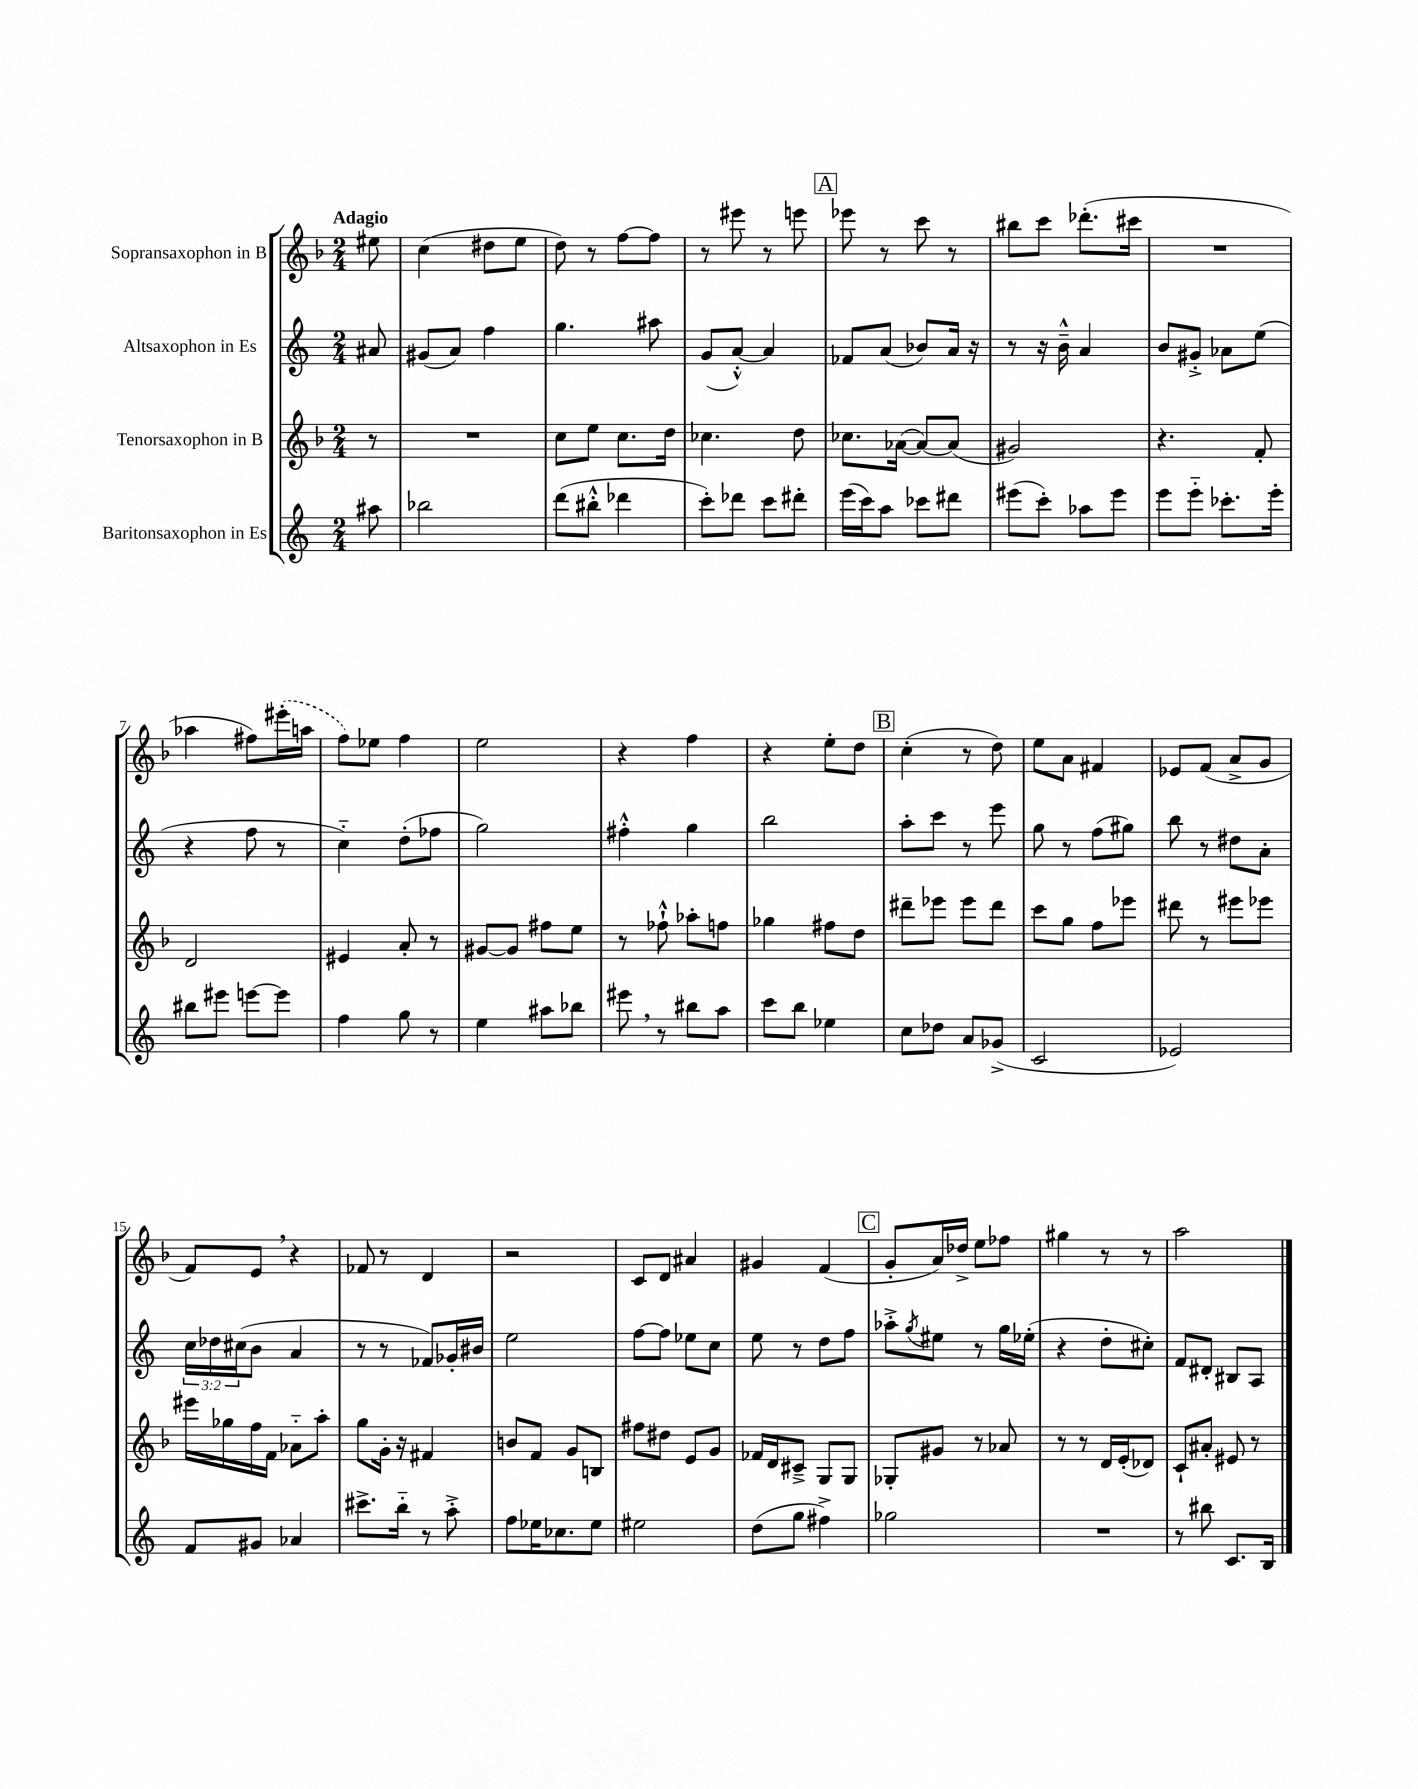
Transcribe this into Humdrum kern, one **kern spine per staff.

**kern	**kern	**kern	**kern
*staff4	*staff3	*staff2	*staff1
*clefG2	*clefG2	*clefG2	*clefG2
*k[]	*k[b-]	*k[]	*k[b-]
*M2/4	*M2/4	*M2/4	*M2/4
8aa#\	8r	8a#/	8ee#\
=	=	=	=
2bb-\	2r	(8g#/L	(4cc\
.	.	8a/J)	.
.	.	4ff\	8dd#\L
.	.	.	8ee\J
=	=	=	=
(8ddd\L	8cc\L	4.gg\	8dd\)
8bb#'^^\J	8ee\J	.	8r
4ddd-\	8.cc\L	.	[8ff\L
.	.	8aa#\	8ff\]J
.	16dd\Jk	.	.
=	=	=	=
8ccc'\L)	4.cc-\	(8g/L	8r
8ddd-\J	.	[8a'^^/J)	8eee#\
8ccc\L	.	4a/]	8r
8ddd#'\J	8dd\	.	8eee\
=	=	=	=
(16eee\LL	8.cc-\L	8f-/L	8eee-\
16ccc\J)	.	.	.
8aa\J	.	(8a/J	8r
.	([16a-\Jk	.	.
8ccc-\L	8a-/_L)	8b-/L)	8ccc\
8ddd#\J	(8a-/]J	16a/Jk	8r
.	.	16r	.
=	=	=	=
(8eee#\L	2g#/)	8r	8bb#\L
8ccc'\J)	.	16r	8ccc\J
.	.	16b~^^\	.
8aa-\L	.	4a/	(8.ddd-'\L
8eee#\J	.	.	.
.	.	.	16ccc#\Jk
=	=	=	=
8eee\L	4.r	8b/L	2r
8eee'~\J	.	8g#'^/J	.
8.ccc-'\L	.	8a-\L	.
.	8f'/	(8ee\J	.
16eee'\Jk	.	.	.
=	=	=	=
8bb#\L	2d/	4r	4aa-\
8eee#\J	.	.	.
[8eee\L	.	8ff\	8ff#\L)
8eee\]J	.	8r	(16eee#'\L
.	.	.	16aa\JJ
=	=	=	=
4ff\	4e#/	4cc'~\)	8ff\L)
.	.	.	8ee-\J
8gg\	8a'/	(8dd'\L	4ff\
8r	8r	8ff-\J	.
=	=	=	=
4ee\	[8g#/L	2gg\)	2ee\
.	8g#/]J	.	.
8aa#\L	8ff#\L	.	.
8bb-\J	8ee\J	.	.
=	=	=	=
8eee#\	8r	4ff#'^^\	4r
8r	8ff-`^^\	.	.
8bb#\L	8aa-'\L	4gg\	4ff\
8aa\J	8ff\J	.	.
=	=	=	=
8ccc\L	4gg-\	2bb\	4r
8bb\J	.	.	.
4ee-\	8ff#\L	.	8ee'\L
.	8dd\J	.	8dd\J
=	=	=	=
8cc\L	8ddd#~\L	8aa'\L	(4cc'\
8dd-\J	8eee-\J	8ccc\J	.
8a/L	8eee-\L	8r	8r
(8g-^/J	8ddd#\J	8eee\	8dd\)
=	=	=	=
2c/	8ccc\L	8gg\	8ee\L
.	8gg\J	8r	8a\J
.	8ff\L	(8ff\L	4f#/
.	8eee-\J	8gg#\J)	.
=	=	=	=
2e-/)	8ddd#\	8bb\	8e-/L
.	8r	8r	(8f/J
.	8eee#\L	8dd#\L	8a^/L
.	8eee-\J	8a'\J	8g/J
=	=	=	=
8f/L	16eee#\LL	24cc\LL	8f/L)
.	.	24dd-\	.
.	16gg-\	.	.
.	.	(24cc#\J	.
8g#/J	16ff\	8b\J	8e/J
.	16f\JJ	.	.
4a-/	8a-'~\L	4a/	4r
.	8aa'\J	.	.
=	=	=	=
8.ccc#^\L	8gg\L	8r	8f-/
.	16g'\Jk	8r	8r
16bb'~\Jk	16r	.	.
8r	4f#/	8f-/L)	4d/
8aa'^\	.	16g-'/L	.
.	.	16b#/JJ	.
=	=	=	=
8ff\L	8b/L	2ee\	2r
16ee-\K	8f/J	.	.
8.cc-\	.	.	.
.	8g/L	.	.
8ee-\J	8B/J	.	.
=	=	=	=
2ee#\	8ff#\L	[8ff\L	8c/L
.	8dd#\J	8ff\]J	8d/J
.	8e/L	8ee-\L	4a#/
.	8g/J	8cc\J	.
=	=	=	=
(8dd\L	16f-/LL	8ee\	4g#/
.	16d/J	.	.
8gg\J	8c#~^/J	8r	.
4ff#^\)	8G/L	8dd\L	(4f/
.	8G/J	8ff\J	.
=	=	=	=
2gg-\	8G-'/L	8aa-'^\L	8g'/L
.	.	8qgg/	.
.	8g#/J	8ee#\J	16a/L)
.	.	.	16dd-^/JJ
.	8r	8r	8ee\L
.	8a-/	16gg\LL	8ff-\J
.	.	(16ee-'\JJ	.
=	=	=	=
2r	8r	4r	4gg#\
.	8r	.	.
.	16d/LL	8dd'\L	8r
.	(16e'/J	.	.
.	8d-/J)	8cc#'\J)	8r
=	=	=	=
8r	8c`/L	8f/L	2aa\
8bb#\	8a#'/J	8d#'/J	.
8.c/L	8e#/	8B#/L	.
.	8r	8A/J	.
16B/Jk	.	.	.
==	==	==	==
*-	*-	*-	*-
